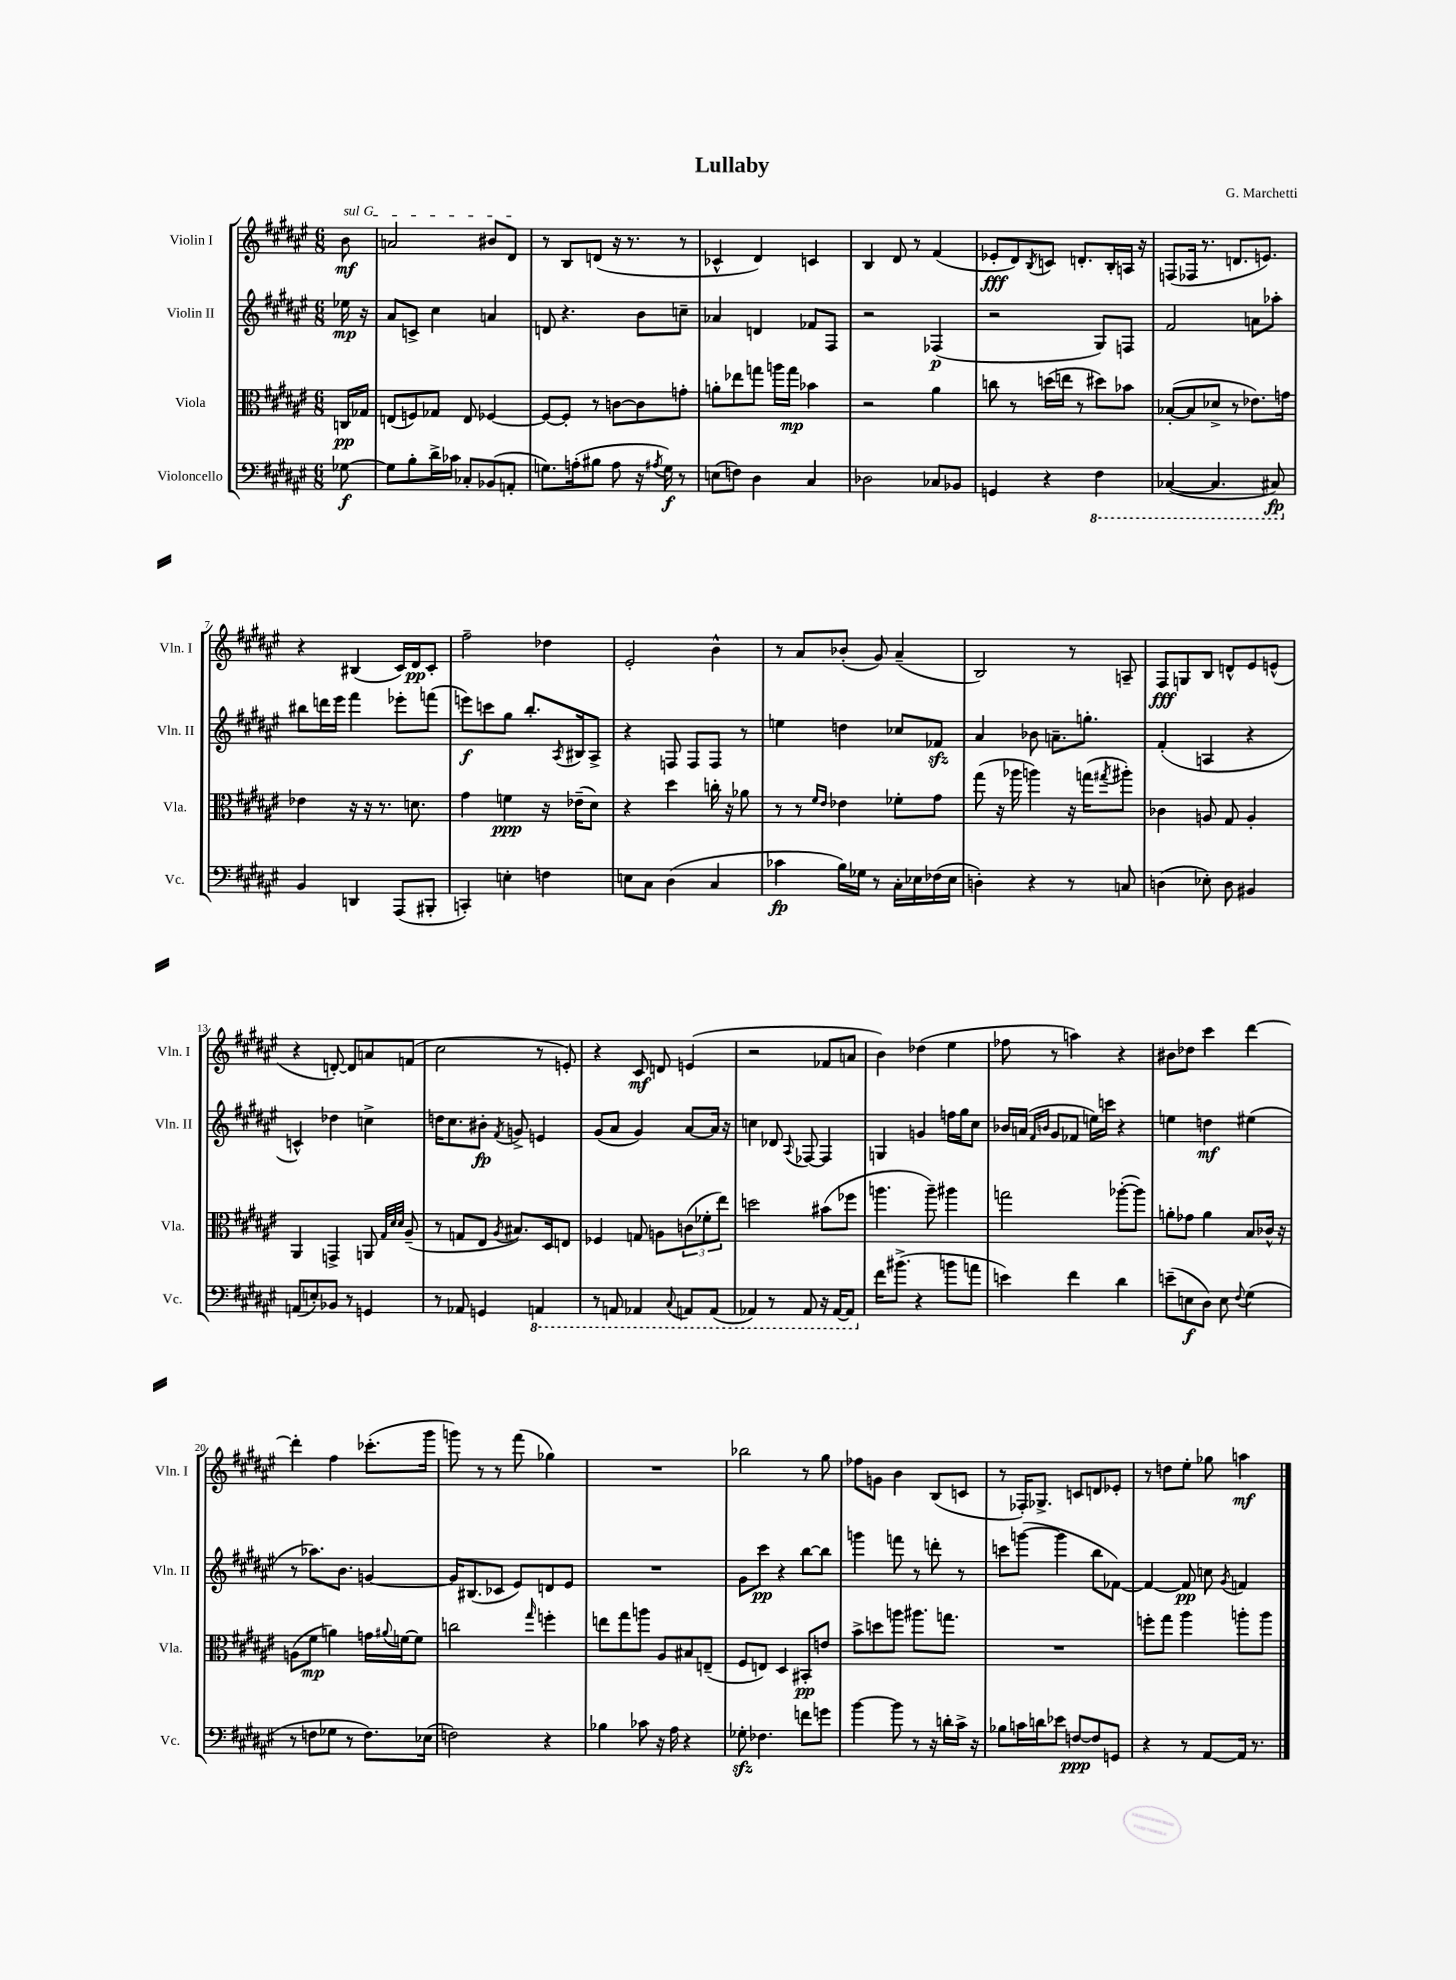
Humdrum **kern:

**kern	**kern	**kern	**kern
*staff4	*staff3	*staff2	*staff1
*clefF4	*clefC3	*clefG2	*clefG2
*k[f#c#g#d#a#e#]	*k[f#c#g#d#a#e#]	*k[f#c#g#d#a#e#]	*k[f#c#g#d#a#e#]
*M6/8	*M6/8	*M6/8	*M6/8
[8G-	16C	16ee-	8b
.	16G-	16r	.
=	=	=	=
8G-]	(8E	8a#	2a
8B'	8F)	8c^	.
16d#^	8G-	4cc#	.
16c-	.	.	.
8C-'	8E	.	.
(8BB-	[4F-	4a	8b#
8AA'	.	.	8d#
=	=	=	=
8.G)	8F-_	8d	8r
.	8F-']	4.r	8B
(16A'	.	.	.
8B#	8r	.	(8d
8A	[8c	.	16r
.	.	.	8.r
16r	8c]	8b	.
8qA#	.	.	.
16G)	.	.	.
8r	8g'	8cc~	8r
=	=	=	=
(8E	8a'	4a-	4c-^^
8F)	8ee-	.	.
4D#	8gg	4d	4d#)
.	16aa	.	.
.	16gg	.	.
4C#	4b-	8f-	4c
.	.	8F#	.
=	=	=	=
2D-	2r	2r	4B
.	.	.	8d#
.	.	.	8r
8C-	4a#	(4F-	(4f#
8BB-	.	.	.
=	=	=	=
4GG	8cc	2r	8e-'
.	8r	.	8d#)
.	.	.	8qB
4r	(16dd	.	8c
.	16ee	.	.
.	8r	.	8.d'
4FF#	8dd#)	8G#)	.
.	.	.	16B'
.	8b-	8F	16A
.	.	.	16r
=	=	=	=
([4CC-	([8B-'	2f#	(8F
.	8B-]	.	16F-
.	.	.	8.r
4.CC-]	8d-^	.	.
.	8r	.	8.d
.	8.e-)	8a	.
.	.	.	8.e)
8CC#)	.	8aa-'	.
.	16g	.	.
=	=	=	=
4BB	4e-	8bb#	4r
.	.	16ddd	.
.	.	16eee#	.
4DD	16r	4fff#	(4B#
.	16r	.	.
.	8.r	.	.
(8AAA#	.	8eee-'	16c#)
.	8.d	.	16d#
8BBB#'	.	(8fff	8c#'
=	=	=	=
4CC')	4g#	8eee)	2ff#~
.	.	8ccc	.
4E'	4f	8gg#	.
.	.	8.bb'	.
4F	16r	.	4dd-
.	.	8qA#	.
.	(16e-~	16B#	.
.	8d#)	8A#^	.
=	=	=	=
8E	4r	4r	2e#'
8C#	.	.	.
(4D#	4dd#	8F	.
.	.	8F	.
4C#	16cc'	8F	4b^^
.	16r	.	.
.	8a-	8r	.
=	=	=	=
4c-	8r	4ee	8r
.	8r	.	8a#
.	16qqf#	.	.
.	16qqe#	.	.
16B)	4e-	4dd	(8b-'
16G-	.	.	.
8r	.	.	8g#)
16C#'	8f-'	8cc-	(4a#~
16E-	.	.	.
(16F-	8g#	8f-	.
16E-	.	.	.
=	=	=	=
4D')	(8gg#	4a#	2B)
.	16r	.	.
.	16aa-	.	.
4r	4aa)	8b-	.
.	.	8.a~	.
8r	16r	.	8r
.	(16gg	8.gg'	.
.	8qgg#	.	.
8C	8aa#')	.	8A~
=	=	=	=
(4D	4c-	(4f#'	8F#
.	.	.	8G
8E-')	8A	4A	8B
8D	8G#	.	8d^^
4BB#	4A'	4r	8e#
.	.	.	(8e^^
=	=	=	=
(8AA	4AA#	4c^^)	4r
8E')	.	.	.
8BB-	4GG^	4dd-	[8d')
8r	.	.	8d]
4GG	8AA	4cc^	8a
.	32qqG#	.	.
.	32qqd#	.	.
.	32qqd#	.	.
.	(8A#~	.	(8f
=	=	=	=
8r	8r	16dd	2cc#
.	.	8.cc#	.
8AA-	8G	.	.
4GG	8E#	8b#'	.
.	8qA#	8qf#	.
.	8.B#)	8g^	.
4AAA	.	4e	8r
.	16D#	.	.
.	8E	.	8e')
=	=	=	=
8r	4F-	(8g#	4r
8AAA	.	8a#	.
4AAA-	8G	4g#)	8c#
.	8A	.	8d
8qqCC#	.	.	.
8AAA	(12c	[8a#	(4e
.	12f-'	.	.
(8AAA	.	16a#]	.
.	12ee#)	.	.
.	.	16r	.
=	=	=	=
4AAA-)	2dd	4cc	2r
8r	.	8d-	.
.	.	8qqA#	.
8AAA-	.	[8F-	.
16r	(8b#	4F-]	8f-
[16AAA-	.	.	.
8AAA-]	8ff-	.	8a
=	=	=	=
16f#	4.aa	4G	4b)
(8.b#^	.	.	.
4r	.	4g	(4dd-
.	8aa~)	.	.
8b	4aa#	16ff	4ee#
.	.	16gg#	.
8a	.	8cc#	.
=	=	=	=
4e)	2gg	16b-	8ff-
.	.	(16a	.
.	.	16qqf#	.
.	.	16qqb	.
.	.	8g#	8r
4f#	.	8f-	4aa)
.	.	16ee)	.
.	.	16ccc	.
4d#	([8aa-'	4r	4r
.	8aa-])	.	.
=	=	=	=
(8e~	8a'	4ee	8b#
8E	8g-	.	8dd-
8D#)	4a	4dd	4ccc#
8E	.	.	.
8qqF#	.	.	.
(4G#	8B	(4ee#	[4ddd#
.	16c-^^	.	.
.	16r	.	.
=	=	=	=
8r	(8A	8r	4ddd#']
8F	8f#	8.aa-)	.
8G-	4a)	.	4ff#
.	.	8.b	.
8r	.	.	.
8.F)	16g	[4g	(8.ccc-'
.	8qqa#	.	.
.	[16f	.	.
.	8f]	.	.
(16E-	.	.	16ggg#
=	=	=	=
2F)	2cc	16g]	8ggg)
.	.	(8.B#	.
.	.	.	8r
.	.	8c-	8r
.	.	8e#)	(8fff#
.	16qqgg#	.	.
4r	4ff'	8d	4gg-)
.	.	8e#	.
=	=	=	=
4B-	8ee	2.r	2.r
.	8gg#	.	.
8c-	8aa	.	.
16r	8A#	.	.
16A#	.	.	.
4r	8B#	.	.
.	(8E~	.	.
=	=	=	=
8G-'	8F#	8g#	2bb-
4.F-	8E)	8ccc#	.
.	4D#	4r	.
8f	8BB#'	[8bb	8r
8g	8e	8bb]	8gg#
=	=	=	=
[4b	8b^	4ggg	8ff-
.	8dd	.	8g
8b]	8aa	8fff	4b
8r	8.aa#	8r	.
16r	.	8ddd'	(8B
16d'	8.gg	.	.
16c#^	.	8r	8c
16r	.	.	.
=	=	=	=
8B-	2.r	8ccc	8r
16c	.	([8ggg	16F-')
16d	.	.	8.G-^
8e-	.	4ggg]	.
[8F	.	.	8c
8F]	.	8bb	8d
8GG	.	[8f-)	8e-'
=	=	=	=
4r	8ff'	4f-_	8r
.	8gg#	.	8dd
8r	4aa#	8f-]	8ee#'
[8AA#	.	8cc	8gg-
.	.	8qg#	.
16AA#]	8aa'	4f	4aa
8.r	.	.	.
.	8aa	.	.
==	==	==	==
*-	*-	*-	*-
